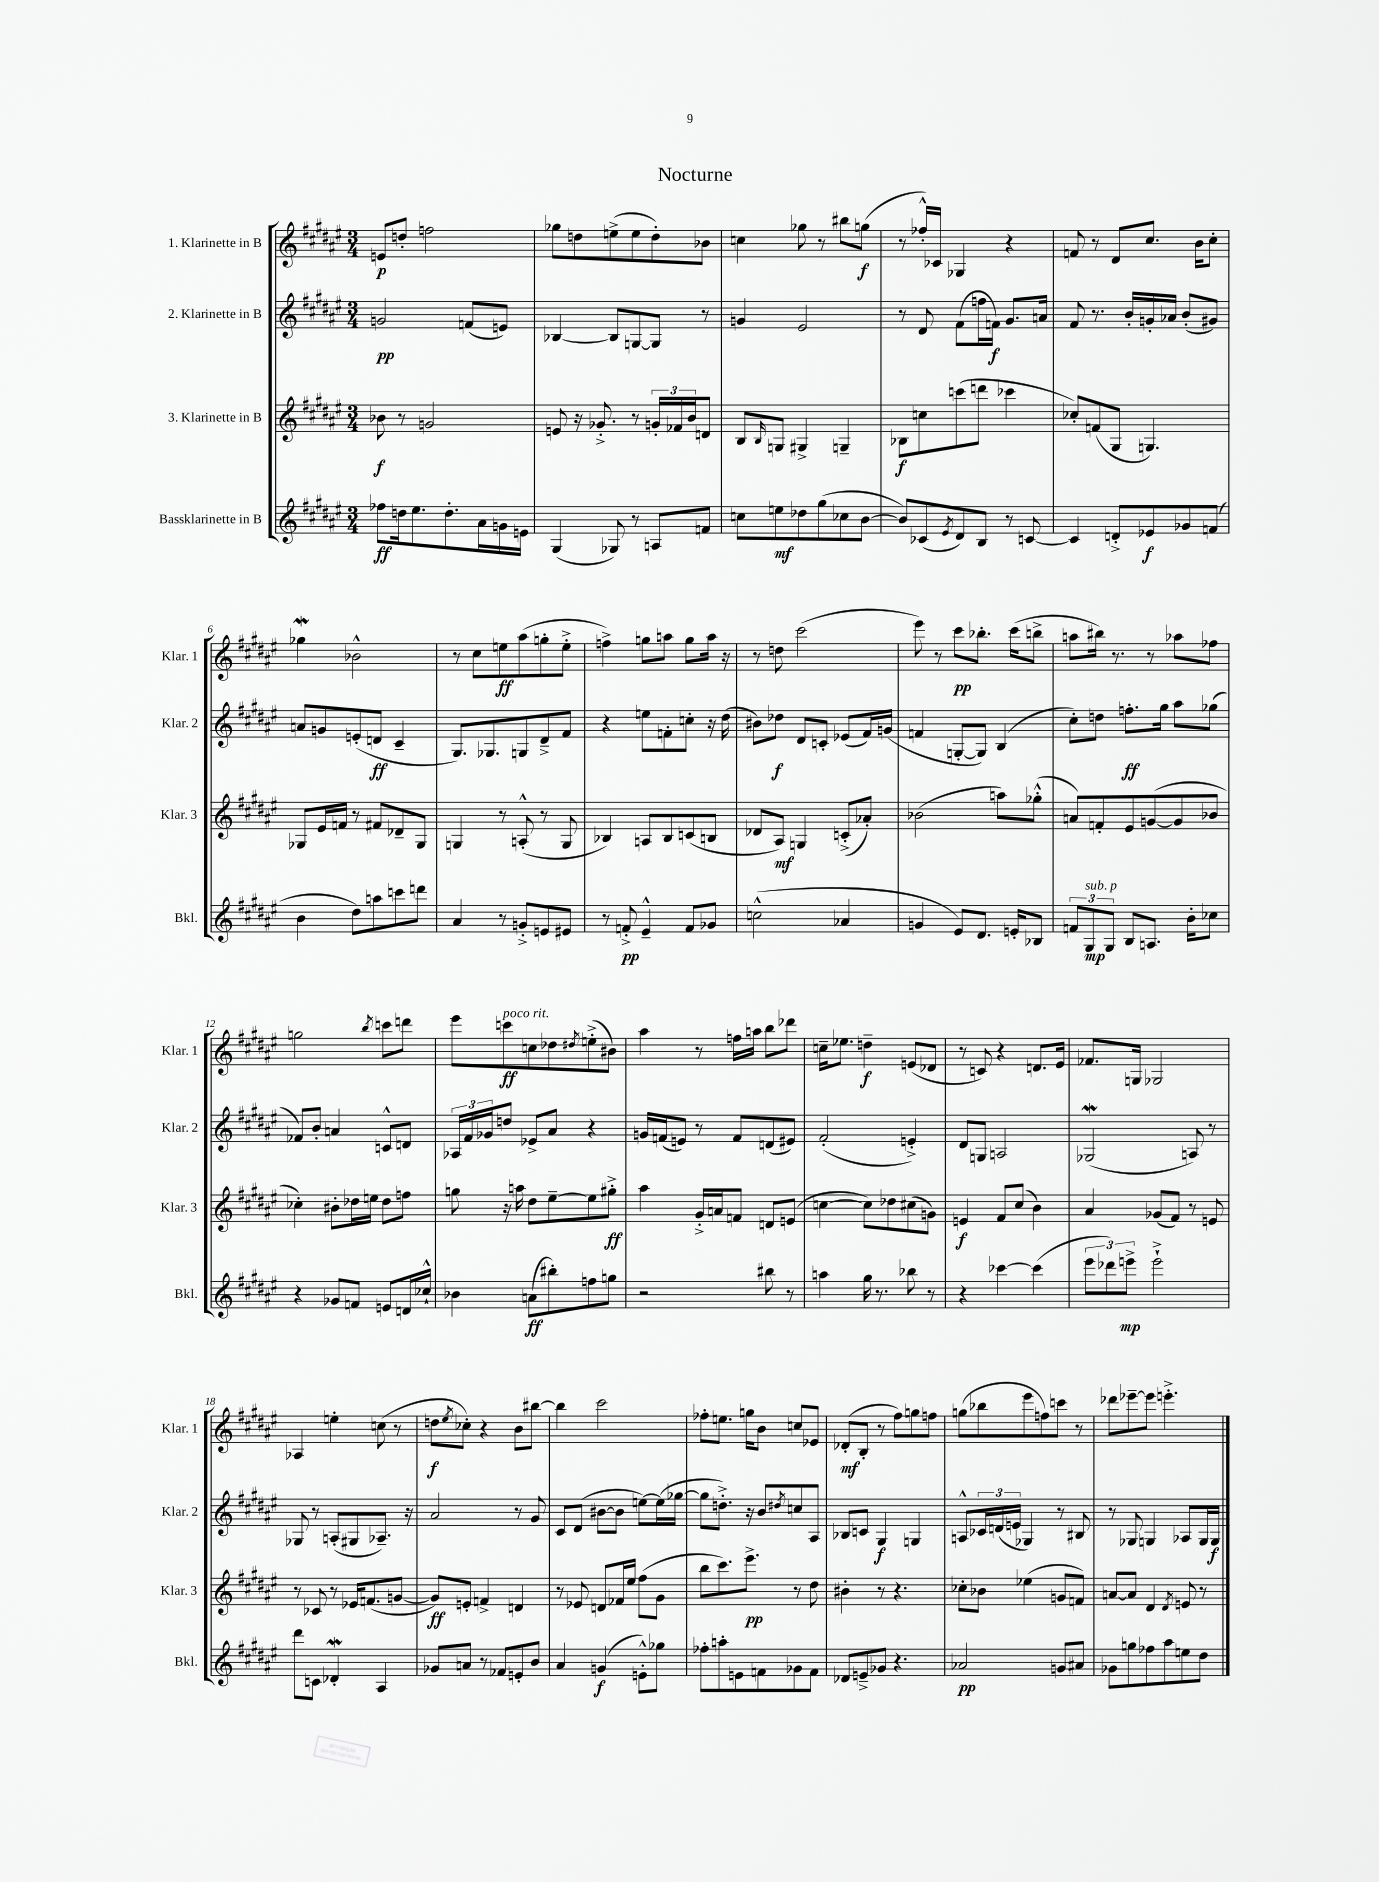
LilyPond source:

\header { title = "Nocturne" }
<<
\new StaffGroup <<
\new Staff = "s0" \with { instrumentName = "1. Klarinette in B" shortInstrumentName = "Klar. 1" } {
    \clef treble \key fis \major \numericTimeSignature \time 3/4
    e'8\p d''8-. f''2 |
    ges''8 d''8 e''8->( e''8 d''8-.) bes'8 |
    c''4 ges''8 r8 bis''8 g''8\f( |
    r8 fes''16-.-^) ces'16 ges4 r4 |
    f'8 r8 dis'8 cis''8. b'16 cis''8-. |
    ges''4\mordent bes'2-^ |
    r8 cis''8 e''8\ff ais''8( g''8-. e''8-.-> |
    f''4->) g''8 a''8 g''8 a''16 r16 |
    r8 d''8 cis'''2( |
    eis'''8) r8 cis'''8\pp bes''8.-. cis'''16( b''8-> |
    a''8 bis''16) r8. r8 aes''8 fes''8 |
    g''2 \acciaccatura { b''8 } c'''8 d'''8 |
    eis'''8 c'''8\ff^\markup { \italic "poco rit." } c''8 des''8 \acciaccatura { dis''8 } e''8-.->( bis'8) |
    ais''4 r8 f''16 a''16 b''8 des'''8 |
    c''16-- ees''8. d''4--\f e'8( des'8 |
    r8 c'8) r4 d'8. eis'16 |
    fes'8. g16 ges2 |
    aes4 e''4-. c''8( r8 |
    d''8\f \acciaccatura { eis''8 } ces''8-.) r4 b'8 bis''8~ |
    bis''4 cis'''2 |
    fes''8-. e''8. g''16 b'8 c''8 ees'8 |
    des'8-.\mf( b8-. r8 fis''8) g''8 f''8 |
    g''8( bes''8 eis'''8 f''8) c'''8 r8 |
    des'''8 ees'''8~-- ees'''8 e'''4.-.-> \bar "|." |
}
\new Staff = "s1" \with { instrumentName = "2. Klarinette in B" shortInstrumentName = "Klar. 2" } {
    \clef treble \key fis \major \numericTimeSignature \time 3/4
    g'2\pp f'8( e'8) |
    bes4~ bes8 g8~ g8 r8 |
    g'4 eis'2 |
    r8 dis'8 fis'8( f''16 f'16\f) gis'8. a'16 |
    fis'8 r8. b'16-. g'16-. aes'16 b'8-.( gis'8) |
    a'8 g'8 e'8-.( d'8\ff cis'4-- |
    gis8.) ges8. g8 dis'8---> fis'8 |
    r4 e''8 f'8-. c''8-. r16 dis''16( |
    bis'8) des''8\f dis'8 c'8-. ees'8( fis'16) g'16( |
    f'4 g8~-. g8) b4( |
    cis''8-.) d''8 f''8.-.\ff gis''16 ais''8 ges''8( |
    fes'8) b'8-. a'4 c'8-^ d'8 |
    \tuplet 3/2 { aes16 fis'16 ges'16 } d''8 ees'8-> ais'8 r4 |
    g'16 f'16( e'8) r8 f'8 d'8( eis'8) |
    fis'2-.( e'4-.->) |
    dis'8 g8 a2 |
    ges2\mordent( a8) r8 |
    ges8 r8 a8-.( gis8 aes8.--) r16 |
    ais'2 r8 gis'8 |
    cis'8 dis'8( bis'8~ bis'8 e''8~) e''16( ges''16~ |
    ges''8 d''8.-.->) r16 b'8 \acciaccatura { dis''8 } c''8 ais8 |
    bes8 c'8 gis4\f g4 |
    a8-^ \tuplet 3/2 { ces'16 d'16( e'16 } ges4) r8 bis8 |
    r8 ges8 g4 aes8 g16 g16\f \bar "|." |
}
\new Staff = "s2" \with { instrumentName = "3. Klarinette in B" shortInstrumentName = "Klar. 3" } {
    \clef treble \key fis \major \numericTimeSignature \time 3/4
    bes'8\f r8 g'2 |
    e'8 r16 ges'8.-.-> r8 \tuplet 3/2 { g'16-. fes'16 b'16 } d'8 |
    b8 \grace { b16 } g8 gis4-> g4-- |
    bes8\f c''8 c'''8( d'''8 ces'''4 |
    ces''8-.) f'8( gis8 g4.) |
    ges8 eis'16 f'16 r8 fis'8 des'8-- ges8 |
    g4 r8 a8-.-^( r8 g8 |
    bes4) a8 bes8 c'8( b8 |
    des'8 ais8\mf) g4 c'8-.->( aes'8-.) |
    bes'2( a''8) ges''8-.-^( |
    a'8) f'8-. eis'8 g'8~( g'8 bes'8 |
    ces''4-.) bis'8-. des''16 e''16 des''8 f''8 |
    g''8 r16 a''16 dis''8 eis''8~-- eis''8 gis''8-.->\ff |
    ais''4 gis'16-.-> a'16 f'8 d'8 e'8( |
    c''4~ c''8) des''8 cis''8( g'8) |
    e'4\f fis'8 cis''8( b'4) |
    ais'4 ges'8( fis'8) r8 e'8 |
    r8 ces'8 r8 ees'16 f'8.( g'8~ |
    g'8\ff) e'8-. f'4-> d'4 |
    r8 ees'8 d'8 fes'16 eis''16 fis''8( gis'8 |
    b''8 cis'''8.) eis'''8.->\pp r8 dis''8 |
    bis'4-. r8 r4. |
    ces''8-. bes'8 ees''4( g'8 f'8) |
    a'8~ a'8 dis'4 \acciaccatura { dis'8 } e'8 r8 \bar "|." |
}
\new Staff = "s3" \with { instrumentName = "Bassklarinette in B" shortInstrumentName = "Bkl." } {
    \clef treble \key fis \major \numericTimeSignature \time 3/4
    fes''8\ff d''16 eis''8. d''8.-. ais'16 g'16 e'16 |
    gis4( ges8) r8 a8 f'8 |
    c''8 e''8\mf des''8 gis''8( ces''8 b'8~ |
    b'8) ces'8( \acciaccatura { eis'8 } dis'8) b8 r8 c'8~ |
    c'4 d'8-.-> ees'8\f ges'8 f'8( |
    b'4 dis''8) a''8 c'''8 d'''8 |
    ais'4 r8 g'8-.-> e'8 eis'8 |
    r8 f'8-.->\pp eis'4---^ f'8 ges'8 |
    c''2-^( aes'4 |
    g'4 eis'8) dis'8. e'16-. bes8 |
    \tuplet 3/2 { f'8 gis8\mp^\markup { \italic "sub. p" } gis8 } b8 a8. b'16-. ces''8 |
    r4 ges'8 f'8 e'8 d'16 ces''16-!-^ |
    bes'4 a'8\ff( bis''8-.) f''8 g''8 |
    r2 bis''8 r8 |
    a''4 gis''16 r8. bes''8 r8 |
    r4 ces'''4~ ces'''4( |
    \tuplet 3/2 { eis'''8 des'''8) e'''8->\mp } e'''2-!-> |
    dis'''8 c'8 des'4-.\mordent ais4 |
    ges'8 a'8 r8 fes'8 e'8-. b'8 |
    ais'4 g'4\f( e'8-.-^) ges''8 |
    fes''8-. a''8-. e'8 f'8 ges'8 f'8 |
    des'8 e'8---> ges'8 r4. |
    aes'2\pp g'8 ais'8 |
    ges'8 g''8 fes''8 ais''8 e''8 dis''8 \bar "|." |
}
>>
>>
